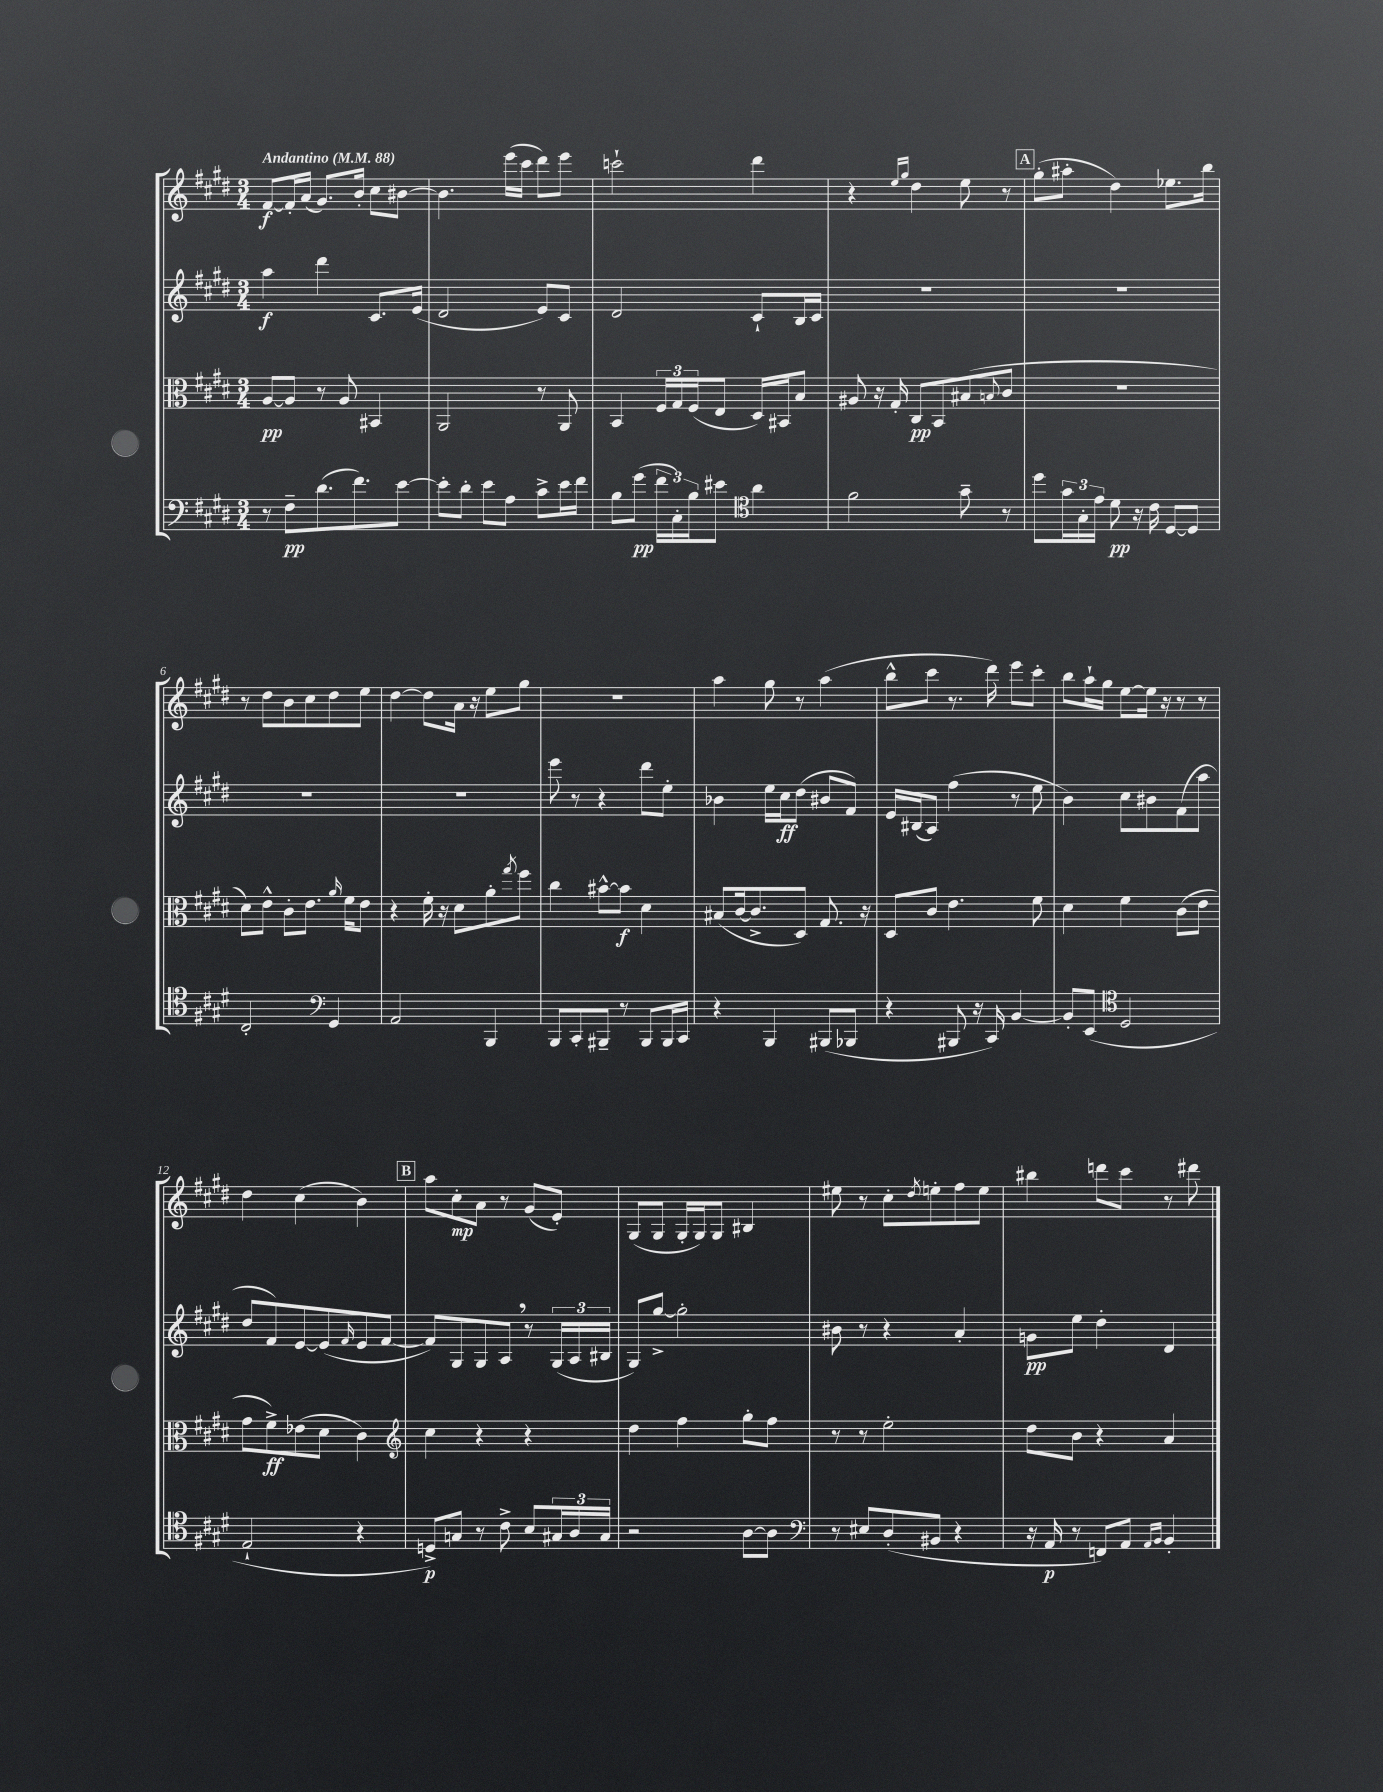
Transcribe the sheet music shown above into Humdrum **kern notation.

**kern	**kern	**kern	**kern
*staff4	*staff3	*staff2	*staff1
*clefF4	*clefC3	*clefG2	*clefG2
*k[f#c#g#d#]	*k[f#c#g#d#]	*k[f#c#g#d#]	*k[f#c#g#d#]
*M3/4	*M3/4	*M3/4	*M3/4
*MM88	*MM88	*MM88	*MM88
8r	[8A/L	4aa\	[8f#/L
8F#~\L	8A/]J	.	16f#'/]L
.	.	.	(16a/JJ
(8.d#\	8r	4ddd#\	8.g#/L)
.	8A/	.	.
8.f#\)	.	.	16b'/Jk
.	4BB#/	8.c#/L	8cc#\L
[8e\J	.	.	[8b#\J
.	.	(16e/Jk	.
=	=	=	=
8e'\]L	2AA/	2d#/	4.b#\]
8d#'\J	.	.	.
8e\L	.	.	.
8A\J	.	.	(16eee\LL
.	.	.	16ccc#\JJ
8c#^\L	8r	8e/L)	8ddd#\L)
16e\L	8AA/	8c#/J	8eee\J
16f#\JJ	.	.	.
=	=	=	=
8B\L	4BB/	2d#/	2ccc`\
(8g#\J	.	.	.
24f#\LL	24F#/LL	.	.
24C#'\)	24G#/	.	.
24B\J	(24F#/J	.	.
8e#\J	8E/J	.	.
*clefC4	*	*	*
4a\	16D#/LL)	8c#`/L	4ddd#\
.	16BB#/J	.	.
.	8B/J	16B/L	.
.	.	16c#/JJ	.
=	=	=	=
2f#\	8A#/	2.r	4r
.	16r	.	.
.	16G#'/	.	.
.	.	.	16qqee/LL
.	.	.	16qqgg#/JJ
.	8C#/L	.	4dd#\
.	8BB/	.	.
8g#~\	(8B#/	.	8ee\
.	8qqB/	.	.
8r	8c#/J	.	8r
=	=	=	=
8dd#\L	2.r	2.r	(8gg#'\L
24g#\L	.	.	8aa#'\J
24G#'\	.	.	.
24e\JJ	.	.	.
8d#\	.	.	4dd#\)
16r	.	.	.
16c#\	.	.	.
[8D#/L	.	.	8.ee-\L
8D#/]J	.	.	.
.	.	.	16bb\Jk
=	=	=	=
2C#'/	8d#\L)	2.r	8r
.	8e^^\J	.	8dd#\L
.	8c#'\L	.	8b\
.	8.e\J	.	8cc#\
*clefF4	*	*	*
4GG#/	.	.	8dd#\
.	16qqa/	.	.
.	16f#\LK	.	.
.	8e\J	.	8ee\J
=	=	=	=
2AA/	4r	2.r	[4dd#\
.	16f#'\	.	8dd#\]L
.	16r	.	.
.	8d#\L	.	16a\Jk
.	.	.	16r
4BBB/	8a'\	.	8ee\L
.	8qgg#/	.	.
.	8ff#\J	.	8gg#\J
=	=	=	=
8BBB/L	4cc#\	8eee\	2.r
8CC#'/	.	8r	.
8BBB#~/J	[8b#^^\L	4r	.
8r	8b#\]J	.	.
8BBB#/L	4d#\	8ddd#\L	.
16BBB#/L	.	8ee'\J	.
16CC#/JJ	.	.	.
=	=	=	=
4r	(8B#/L	4b-\	4aa\
.	[16c#/k	.	.
.	8.c#^/]	.	.
4BBB/	.	16ee\LL	8gg#\
.	.	16cc#\J	.
.	8D#/J)	(8dd#\J	8r
(8BBB#/L	8.G#/	8b#/L	(4aa\
8BBB-/J	.	8f#/J)	.
.	16r	.	.
=	=	=	=
4r	8D#/L	16e/LL	8bb^^\L
.	.	(16B#/J	.
.	8c#/J	8A/J)	8ccc#\J
8BBB#/	4.e\	(4ff#\	8.r
16r	.	.	.
16CC#/)	.	.	16ddd#\)
[4BB/	.	8r	8eee\L
.	8f#\	8ee\	8ccc#'\J
=	=	=	=
8BB'/]L	4d#\	4b\)	8bb\L
(8EE/J	.	.	16aa`\L
.	.	.	16gg#\JJ
*clefC4	*	*	*
2D#/	4f#\	8cc#\L	[8ee\L
.	.	8b#\	16ee\]Jk
.	.	.	16r
.	(8c#\L	(8f#\	8r
.	8e\J	8aa\J	8r
=	=	=	=
2E`/	8g#\L	8dd#/L	4dd#\
.	8f#^\)	8f#/)	.
.	(8e-\	[8e/	(4cc#\
.	8d#\J	(8e/]	.
.	.	16qqf#/	.
4r	4c#\)	8e/	4b\)
.	.	[8f#/J	.
=	=	=	=
*	*clefG2	*	*
8D^/L)	4cc#\	8f#/]L)	8aa\L
8G/J	.	8G#/	8cc#'\
8r	4r	8G#/	8a\J
8c#^\	.	8A/J	8r
8B/L	4r	8r	(8g#/L
24G#/L	.	(24G#/LL	8e'/J)
24A/	.	24A/	.
24G#/JJ	.	24B#/JJ	.
=	=	=	=
2r	4dd#\	8G#/L)	(8G#/L
.	.	[8gg#^/J	8G#/J
.	4ff#\	2gg#'\]	16G#'/LL
.	.	.	16G#/J)
.	.	.	8G#/J
[8A\L	8gg#'\L	.	4B#/
8A\]J	8ff#\J	.	.
=	=	=	=
*clefF4	*	*	*
8r	8r	8b#\	8ee#\
8E#/L	8r	8r	8r
(8D#'/	2ee'\	4r	8cc#'\L
.	.	.	8qdd#/
8BB#/J	.	.	8ee'\
4r	.	4a'/	8ff#\
.	.	.	8ee\J
=	=	=	=
16r	8dd#\L	8g\L	4bb#\
16AA/	.	.	.
8r	8b\J	8ee\J	.
8FF/L)	4r	4dd#'\	8ddd\L
8AA/J	.	.	8ccc#\J
16qqAA/LL	.	.	.
16qqBB/JJ	.	.	.
4BB'/	4a/	4d#/	8r
.	.	.	8ddd#\
==	==	==	==
*-	*-	*-	*-
